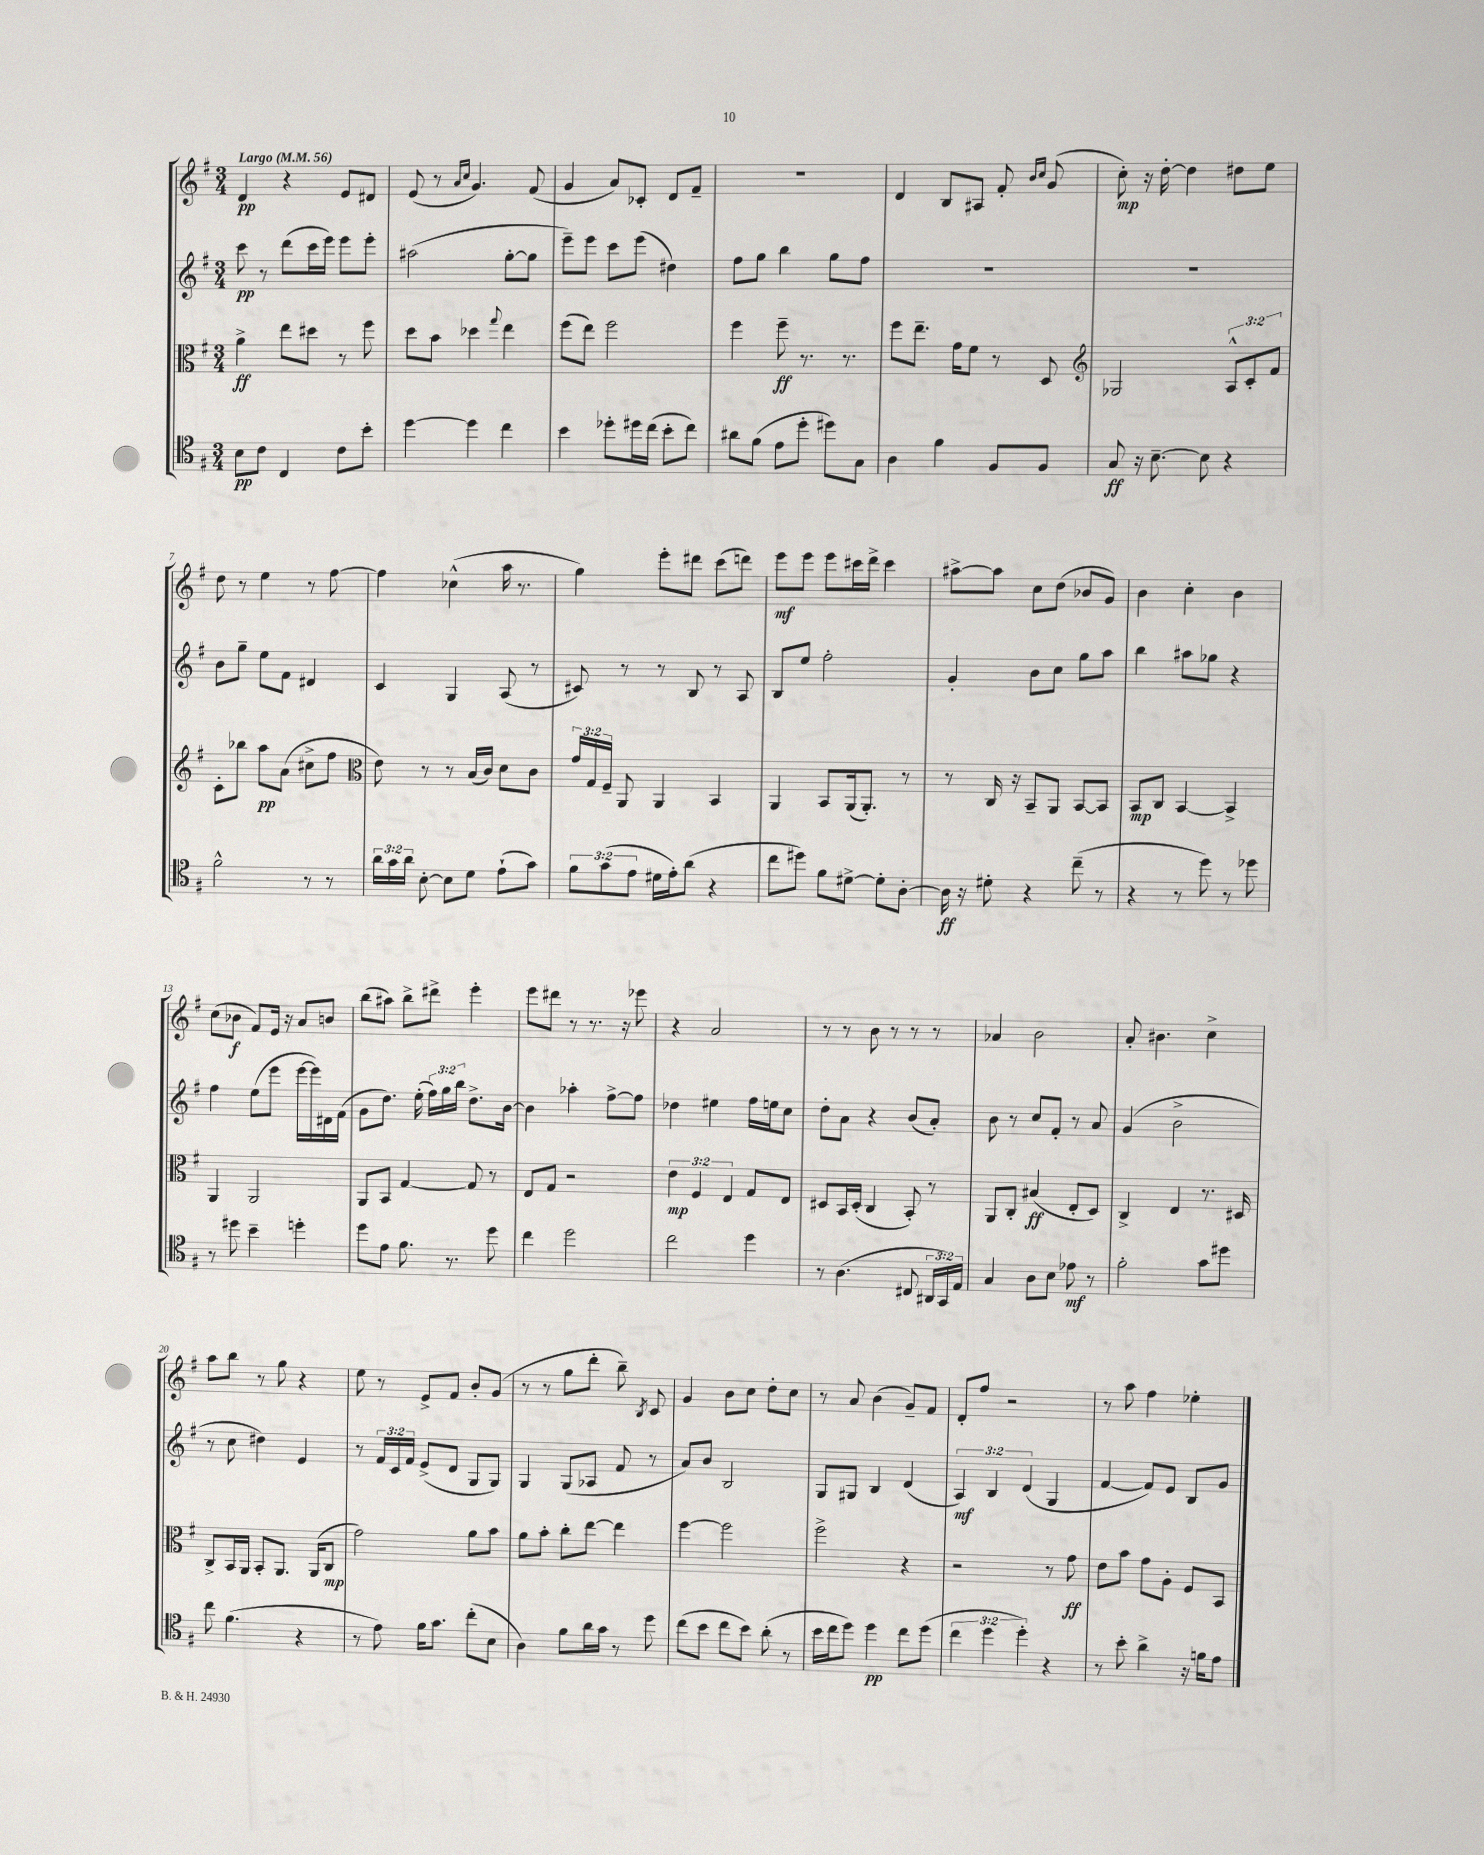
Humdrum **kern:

**kern	**dynam	**kern	**dynam	**kern	**dynam	**kern	**dynam
*part4	*part4	*part3	*part3	*part2	*part2	*part1	*part1
*staff4	*staff4	*staff3	*staff3	*staff2	*staff2	*staff1	*staff1
*clefC4	*	*clefC3	*	*clefG2	*	*clefG2	*
*k[f#]	*	*k[f#]	*	*k[f#]	*	*k[f#]	*
*M3/4	*	*M3/4	*	*M3/4	*	*M3/4	*
*MM56	*	*MM56	*	*MM56	*	*MM56	*
=1	=1	=1	=1	=1	=1	=1	=1
!	!	!	!	!	!	!LO:TX:a:B:t=Largo	!
8B\L	pp	4a^\	ff	8ccc\	pp	4d/	pp
8c\J	.	.	.	8r	.	.	.
4C/	.	8ee\L	.	(8ddd\L	.	4r	.
.	.	8dd#X\J	.	16ccc\L	.	.	.
.	.	.	.	16eee\JJ)	.	.	.
8c\L	.	8r	.	8eee\L	.	8e/L	.
8b'\J	.	8ff#\	.	8eee'\J	.	8d#X/J	.
=2	=2	=2	=2	=2	=2	=2	=2
[4dd\	.	8dd\L	.	(2aa#X\	.	(8e/	.
.	.	8b\J	.	.	.	8r	.
.	.	.	.	.	.	16qqa/LL	.
.	.	.	.	.	.	16qqcc/JJ	.
4dd\]	.	4dd-X\	.	.	.	4.g/)	.
.	.	8qqgg/	.	.	.	.	.
4cc\	.	4ee\	.	[8gg'\L	.	.	.
.	.	.	.	8gg\J]	.	(8f#/	.
=3	=3	=3	=3	=3	=3	=3	=3
4b\	.	(8ff#\L	.	8eee~\L)	.	4g/	.
.	.	8ee\J)	.	8eee\J	.	.	.
8dd-X'\L	.	2ff#\	.	8ccc\L	.	8a/L)	.
16dd#X\L	.	.	.	(8eee\J	.	8c-X'/J	.
(16cc\JJ	.	.	.	.	.	.	.
8b'\L	.	.	.	4dd#X\)	.	8d/L	.
8cc\J)	.	.	.	.	.	8f#~/J	.
=4	=4	=4	=4	=4	=4	=4	=4
8a#X\L	.	4ff#\	.	8ff#\L	.	2.r	.
(8f#\J	.	.	.	8gg\J	.	.	.
8e\L	.	8ff#~\	ff	4bb\	.	.	.
8dd'\J	.	8.r	.	.	.	.	.
8dd#X\L)	.	.	.	8gg\L	.	.	.
.	.	8.r	.	.	.	.	.
8G\J	.	.	.	8ff#\J	.	.	.
=5	=5	=5	=5	=5	=5	=5	=5
4A\	.	8ff#\L	.	2.r	.	4d/	.
.	.	8.ee~\J	.	.	.	.	.
4f#\	.	.	.	.	.	8B/L	.
.	.	16g\KL	.	.	.	.	.
.	.	8f#\J	.	.	.	8A#X/J	.
8F#/L	.	8r	.	.	.	8f#'/	.
.	.	.	.	.	.	16qqb/LL	.
.	.	.	.	.	.	16qqcc/JJ	.
8F#/J	.	8D/	.	.	.	(8g/	.
=6	=6	=6	=6	=6	=6	=6	=6
*	*	*clefG2	*	*	*	*	*
8G/	ff	2G-X/	.	2.r	.	8cc'\)	mp
16r	.	.	.	.	.	16r	.
[8.B~\	.	.	.	.	.	[16dd'\	.
.	.	.	.	.	.	4dd\]	.
8B\]	.	.	.	.	.	.	.
4r	.	12A^^/L	.	.	.	8dd#X\L	.
.	.	12c'/	.	.	.	.	.
.	.	.	.	.	.	8ee\J	.
.	.	12f#/J	.	.	.	.	.
!!LO:LB:g=z
=7	=7	=7	=7	=7	=7	=7	=7
2f#^^\	.	8c'\L	.	8b\L	.	8dd\	.
.	.	8bb-X\J	.	8gg~\J	.	8r	.
.	.	8aa\L	pp	8ee\L	.	4ee\	.
.	.	(8a\J	.	8f#\J	.	.	.
8r	.	8cc#X^\L	.	4d#X/	.	8r	.
8r	.	8ff#\J	.	.	.	[8ff#\	.
=8	=8	=8	=8	=8	=8	=8	=8
*	*	*clefC3	*	*	*	*	*
24a\LL	.	8e\)	.	4c/	.	4ff#\]	.
24g\	.	.	.	.	.	.	.
24a\JJ	.	.	.	.	.	.	.
[8B'\	.	8r	.	.	.	.	.
8B\L]	.	8r	.	4G/	.	(4cc-X^^\	.
8d\J	.	(16B/LL	.	.	.	.	.
.	.	16c/JJ)	.	.	.	.	.
(8e`\L	.	8d\L	.	(8A/	.	16aa\	.
.	.	.	.	.	.	8.r	.
8g\J)	.	8c\J	.	8r	.	.	.
=9	=9	=9	=9	=9	=9	=9	=9
12f#\L	.	24g/LL	.	8c#X/)	.	4gg\)	.
.	.	24G/	.	.	.	.	.
(12g\	.	24F#~/JJ	.	.	.	.	.
.	.	8AA/	.	8r	.	.	.
12e\J	.	.	.	.	.	.	.
16d#X\LL	.	4AA/	.	8r	.	8eee'\L	.
16e'\J)	.	.	.	.	.	.	.
(8a\J	.	.	.	8B/	.	8ddd#X\J	.
4r	.	4BB/	.	8r	.	(8ccc\L	.
.	.	.	.	8A/	.	8dddn\J)	.
=10	=10	=10	=10	=10	=10	=10	=10
8cc\L	.	4AA/	.	8B/L	.	8eee\L	mf
8dd#X\J)	.	.	.	8ee/J	.	8eee\J	.
8f#\L	.	8BB/L	.	2ff#'\	.	8eee\L	.
[8d#X^\J	.	(16AA/k	.	.	.	16ccc#X\L	.
.	.	8.AA'/J)	.	.	.	16ddd^\JJ	.
8d#'\L]	.	.	.	.	.	4ccc#\	.
[8A'\J	.	8r	.	.	.	.	.
=11	=11	=11	=11	=11	=11	=11	=11
16A\]	ff	8r	.	4g'/	.	[8aa#X^\L	.
16r	.	.	.	.	.	.	.
8d#X'\	.	16C/	.	.	.	8aa#\J]	.
.	.	16r	.	.	.	.	.
4r	.	8BB~/L	.	8b\L	.	8cc\L	.
.	.	8AA/J	.	8cc\J	.	(8dd\J	.
(8cc~\	.	[8BB/L	.	8gg\L	.	8b-X/L	.
8r	.	8BB/J]	.	8aa\J	.	8g/J)	.
=12	=12	=12	=12	=12	=12	=12	=12
4r	.	8BB/L	mp	4bb\	.	4b\	.
.	.	8C/J	.	.	.	.	.
8r	.	[4BB/	.	8aa#X\L	.	4cc'\	.
8dd\)	.	.	.	8gg-X\J	.	.	.
8r	.	4BB^/]	.	4r	.	4b\	.
8dd-X\	.	.	.	.	.	.	.
!!LO:LB:g=z
=13	=13	=13	=13	=13	=13	=13	=13
8r	.	4AA/	.	4ff#\	.	(8cc\L	.
8dd#X\	.	.	.	.	.	8b-X\J	f
4b~\	.	2AA/	.	(8ee\L	.	8f#/L)	.
.	.	.	.	8eee\J	.	16e/Jk	.
.	.	.	.	.	.	16r	.
4ddn'\	.	.	.	[16eee\LL	.	8a/L	.
.	.	.	.	16eee\])	.	.	.
.	.	.	.	16d#X\	.	8bn/J	.
.	.	.	.	(16f#\JJ	.	.	.
=14	=14	=14	=14	=14	=14	=14	=14
8dd\L	.	8AA/L	.	8g\L	.	(8bb\L	.
8e\J	.	8BB/J	.	8.dd\J)	.	8aa#X\J)	.
8.f#\	.	[4G/	.	.	.	8bb^\L	.
.	.	.	.	(16ee'\	.	.	.
.	.	.	.	24ff#\LL)	.	8ddd#X^\J	.
.	.	.	.	24gg\	.	.	.
8.r	.	.	.	.	.	.	.
.	.	.	.	24bb\JJ	.	.	.
.	.	8G/]	.	8.dd^\L	.	4eee'\	.
8dd\	.	8r	.	.	.	.	.
.	.	.	.	[16b\Jk	.	.	.
=15	=15	=15	=15	=15	=15	=15	=15
4cc\	.	8E/L	.	4b\]	.	8eee\L	.
.	.	8G/J	.	.	.	8ddd#X\J	.
2dd\	.	2r	.	4aa-X'\	.	8r	.
.	.	.	.	.	.	8.r	.
.	.	.	.	[8ff#^\L	.	.	.
.	.	.	.	.	.	16r	.
.	.	.	.	8ff#\J]	.	8eee-X\	.
=16	=16	=16	=16	=16	=16	=16	=16
2cc\	.	6e\	mp	4dd-X\	.	4r	.
.	.	6F#/	.	.	.	.	.
.	.	.	.	4ee#X\	.	2a/	.
.	.	6E/	.	.	.	.	.
4dd\	.	8G/L	.	16ff#\LL	.	.	.
.	.	.	.	16een\J	.	.	.
.	.	8E/J	.	8cc\J	.	.	.
=17	=17	=17	=17	=17	=17	=17	=17
8r	.	8D#X/L	.	8dd'\L	.	8r	.
(4.A\	.	16BB/L	.	8a\J	.	8r	.
.	.	(16D#'/JJ	.	.	.	.	.
.	.	4C/	.	4r	.	8b\	.
.	.	.	.	.	.	8r	.
8C#X/	.	8BB'/)	.	(8b/L	.	8r	.
24AA#X/LL	.	8r	.	8a'/J)	.	8r	.
24GG/)	.	.	.	.	.	.	.
24E/JJ	.	.	.	.	.	.	.
=18	=18	=18	=18	=18	=18	=18	=18
4G/	.	8AA/L	.	8b\	.	4a-X/	.
.	.	8C'/J	.	8r	.	.	.
8A\L	.	(4B#X/	ff	8cc/L	.	2b\	.
8B\J	.	.	.	8f#'/J	.	.	.
8e-X\	mf	8E'/L	.	8r	.	.	.
8r	.	8D/J)	.	8a/	.	.	.
=19	=19	=19	=19	=19	=19	=19	=19
2f#'\	.	4C^/	.	(4g/	.	8a'/	.
.	.	.	.	.	.	4.b#X\	.
.	.	4E/	.	2b^\	.	.	.
8g\L	.	8.r	.	.	.	4cc^\	.
8dd#X\J	.	.	.	.	.	.	.
.	.	16D#X/	.	.	.	.	.
!!LO:LB:g=z
=20	=20	=20	=20	=20	=20	=20	=20
8cc\	.	8C^/L	.	8r	.	8aa\L	.
(4.f#\	.	16BB/L	.	8cc\	.	8bb\J	.
.	.	16AA/JJ	.	.	.	.	.
.	.	8BB'/L	.	4dd#X\)	.	8r	.
.	.	8.AA/J	.	.	.	8gg\	.
4r	.	.	.	4e/	.	4r	.
.	.	(16AA/KL	.	.	.	.	.
.	.	8C/J	mp	.	.	.	.
=21	=21	=21	=21	=21	=21	=21	=21
8r	.	2g\)	.	8r	.	8ee\	.
8e\)	.	.	.	24f#/LL	.	8r	.
.	.	.	.	24c/	.	.	.
.	.	.	.	24f#/JJ	.	.	.
16f#\KL	.	.	.	(8e^/L	.	8e^/L	.
8.g\J	.	.	.	.	.	.	.
.	.	.	.	8d/J	.	8f#/J	.
(8cc'\L	.	8a\L	.	8G/L	.	8b'/L	.
8B\J	.	8b\J	.	8G/J)	.	(8g/J	.
=22	=22	=22	=22	=22	=22	=22	=22
4A\)	.	8a\L	.	4G/	.	8r	.
.	.	8b'\J	.	.	.	8r	.
8f#\L	.	8cc'\L	.	(8G/L	.	8gg\L	.
16a\L	.	[8ee\J	.	8A-X/J	.	8ddd'\J	.
16g\JJ	.	.	.	.	.	.	.
8r	.	4ee\]	.	8f#/	.	8bb~\)	.
.	.	.	.	.	.	8qB/	.
8dd\	.	.	.	8r	.	8c/	.
=23	=23	=23	=23	=23	=23	=23	=23
(8cc\L	.	[4ff#\	.	8a/L)	.	4g/	.
8b\J	.	.	.	8b/J	.	.	.
8cc\L	.	2ff#\]	.	2B/	.	8b\L	.
8b\J)	.	.	.	.	.	8cc\J	.
(8a'\	.	.	.	.	.	8dd'\L	.
8r	.	.	.	.	.	8cc\J	.
=24	=24	=24	=24	=24	=24	=24	=24
16b\LL	.	2ff#^\	.	8G/L	.	8r	.
16cc\J	.	.	.	.	.	.	.
8dd\J)	.	.	.	8G#X/J	.	8a/	.
4dd\	pp	.	.	4B/	.	(4b\	.
8cc\L	.	4r	.	(4d/	.	8g~/L)	.
(8dd\J	.	.	.	.	.	8f#/J	.
=25	=25	=25	=25	=25	=25	=25	=25
6cc\	.	2r	.	6A/)	mf	8d'/L	.
.	.	.	.	.	.	8ff#/J	.
6dd\	.	.	.	6B/	.	.	.
.	.	.	.	.	.	2r	.
6dd'\)	.	.	.	(6d/	.	.	.
4r	.	8r	.	4G/	.	.	.
.	.	8g\	ff	.	.	.	.
=26	=26	=26	=26	=26	=26	=26	=26
8r	.	8e\L	.	[4f#/	.	8r	.
8b'\	.	8b\J	.	.	.	8aa\	.
4a^\	.	8g\L	.	8f#/L])	.	4ff#\	.
.	.	8A'\J	.	8e/J	.	.	.
16r	.	8F#/L	.	8B/L	.	4ee-X'\	.
16fn\KL	.	.	.	.	.	.	.
8e\J	.	8BB/J	.	8g/J	.	.	.
==	==	==	==	==	==	==	==
*-	*-	*-	*-	*-	*-	*-	*-
